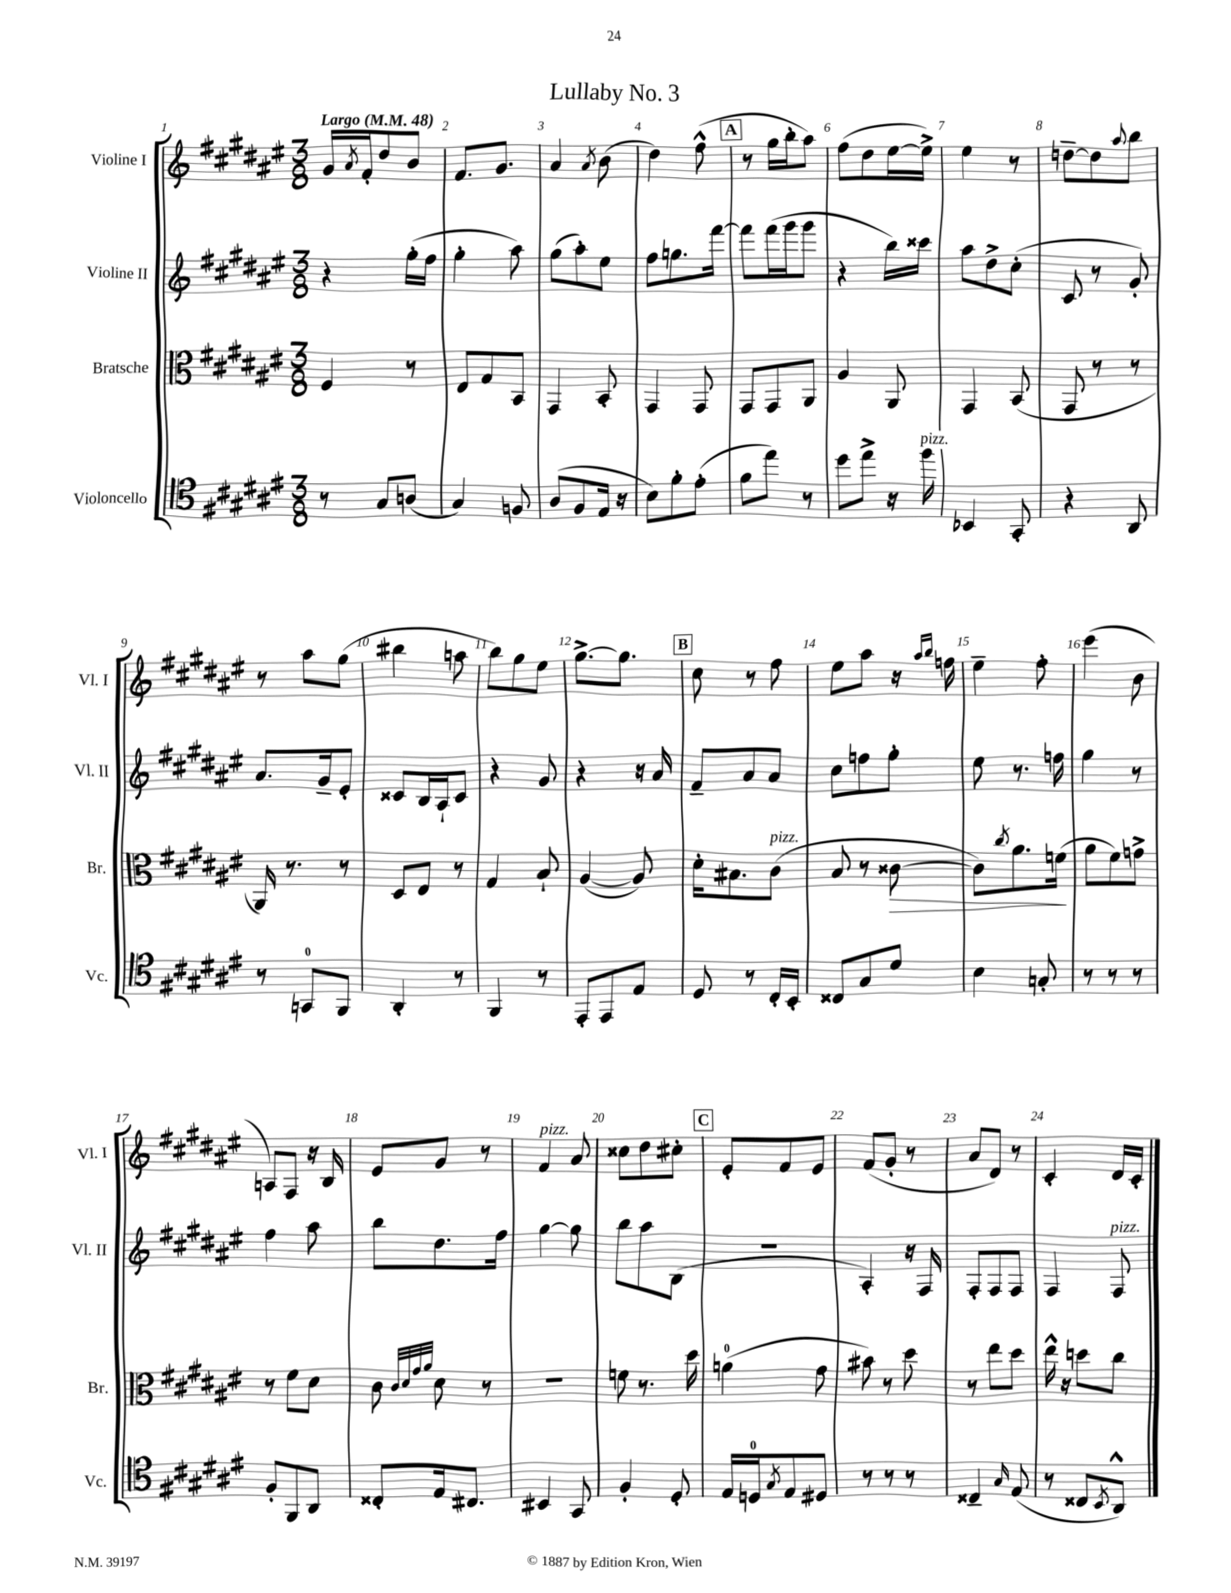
\header { title = "Lullaby No. 3" }
<<
\new StaffGroup <<
\new Staff = "s0" \with { instrumentName = "Violine I" shortInstrumentName = "Vl. I" } {
    \clef treble \key fis \major \numericTimeSignature \time 3/8 \tempo "Largo" 4 = 48
    gis'16 \acciaccatura { ais'8 } fis'16-. dis''8 b'8 |
    fis'8. gis'8. |
    ais'4 \acciaccatura { ais'8 } b'8( |
    dis''4) fis''8-^( |
    \mark \markup { \box "A" } r8 gis''16 b''16-. ais''8) |
    fis''8( dis''8 eis''16~ eis''16->) |
    eis''4 r8 |
    d''8~-- d''8 \appoggiatura { ais''8 } b''8 |
    r8 ais''8 gis''8( |
    bis''4 a''8 |
    b''8) gis''8 eis''8 |
    gis''8.~-> gis''8. |
    \mark \markup { \box "B" } cis''8 r8 fis''8 |
    eis''8 ais''8 r16 \grace { ais''16 b''16 } f''16 |
    eis''4-- fis''8-. |
    eis'''4( b'8 |
    a8) fis8 r16 b16 |
    eis'8 gis'8 r8 |
    fis'4^\markup { \italic "pizz." } ais'8 |
    cisis''8 dis''8 cis''8-. |
    \mark \markup { \box "C" } eis'8-. fis'8 eis'8 |
    fis'8( gis'8-. r8 |
    ais'8 dis'8) r8 |
    cis'4-. dis'16 cis'16-. \bar "|." |
}
\new Staff = "s1" \with { instrumentName = "Violine II" shortInstrumentName = "Vl. II" } {
    \clef treble \key fis \major \numericTimeSignature \time 3/8
    r4 gis''16-.( fis''16 |
    gis''4-. ais''8) |
    gis''8( ais''8-.) eis''8 |
    fis''8 g''8. fis'''16~ |
    \mark \markup { \box "A" } fis'''8 fis'''16( gis'''16 gis'''8 |
    r4 b''16) cisis'''16 |
    ais''8 dis''8-> cis''8-.( |
    cis'8 r8 gis'8-.) |
    ais'8. gis'16-- eis'8-. |
    cisis'8 b16 ais16-! cisis'8 |
    r4 gis'8 |
    r4 r16 ais'16 |
    \mark \markup { \box "B" } fis'8-- ais'8 ais'8 |
    cis''8 f''8 gis''8-. |
    eis''8 r8. f''16 |
    gis''4 r8 |
    fis''4 ais''8 |
    b''8 dis''8. fis''16 |
    gis''4~ gis''8 |
    b''8 ais''8 b8( |
    \mark \markup { \box "C" } r4. |
    ais4-.) r16 fis16 |
    fis8-. fis8 fis8 |
    fis4 fis8^\markup { \italic "pizz." } \bar "|." |
}
\new Staff = "s2" \with { instrumentName = "Bratsche" shortInstrumentName = "Br." } {
    \clef alto \key fis \major \numericTimeSignature \time 3/8
    fis4 r8 |
    eis8 gis8 b,8 |
    gis,4 b,8-. |
    gis,4 gis,8 |
    \mark \markup { \box "A" } gis,8 gis,8 ais,8 |
    ais4 ais,8 |
    gis,4 b,8( |
    gis,8 r8 r8 |
    ais,16) r8. r8 |
    dis8 eis8 r8 |
    gis4 b8-! |
    ais4~( ais8) |
    \mark \markup { \box "B" } dis'16-. bis8. cis'8^\markup { \italic "pizz." }( |
    b8 r8 cisis'8~\> |
    cisis'8) \acciaccatura { cis''8 } ais'8. f'16\!( |
    ais'8 fis'8) g'8-> |
    r8 fis'8 dis'8 |
    cis'8 \grace { cis'32 dis'32 gis'32 ais'32 } dis'8 r8 |
    R4. |
    f'8 r8. dis''16 |
    \mark \markup { \box "C" } a'4-0( gis'8 |
    bis'8) r8 dis''8 |
    r8 eis''8 dis''8 |
    eis''16-^ r16 d''8 cis''8 \bar "|." |
}
\new Staff = "s3" \with { instrumentName = "Violoncello" shortInstrumentName = "Vc." } {
    \clef tenor \key fis \major \numericTimeSignature \time 3/8
    r8 gis8 a8( |
    gis4) f8 |
    ais8( fis8 eis16 r16 |
    b8) fis'8-. eis'8-.( |
    \mark \markup { \box "A" } fis'8 eis''8) r8 |
    dis''8 eis''8-> r16 fis''16^\markup { \italic "pizz." } |
    bes,4 gis,8-. |
    r4 ais,8 |
    r8 g,8-0 fis,8 |
    ais,4-. r8 |
    fis,4 r8 |
    eis,8-. eis,8 eis8 |
    \mark \markup { \box "B" } dis8 r8 cis16-. b,16-. |
    cisis8 gis8 dis'8 |
    b4 g8-. |
    r8 r8 r8 |
    fis8-. fis,8 ais,8 |
    cisis8-. eis16 cis8. |
    bis,4 gis,8 |
    fis4-. dis8-. |
    \mark \markup { \box "C" } eis16 d16-0 \acciaccatura { gis8 } eis8 dis8 |
    r8 r8 r8 |
    cisis4-- \grace { gis16 } eis8( |
    r8 cisis8 \acciaccatura { b,8 } ais,8-^) \bar "|." |
}
>>
>>
\layout { \context { \Score \override BarNumber.break-visibility = ##(#f #t #t) barNumberVisibility = #all-bar-numbers-visible } }
